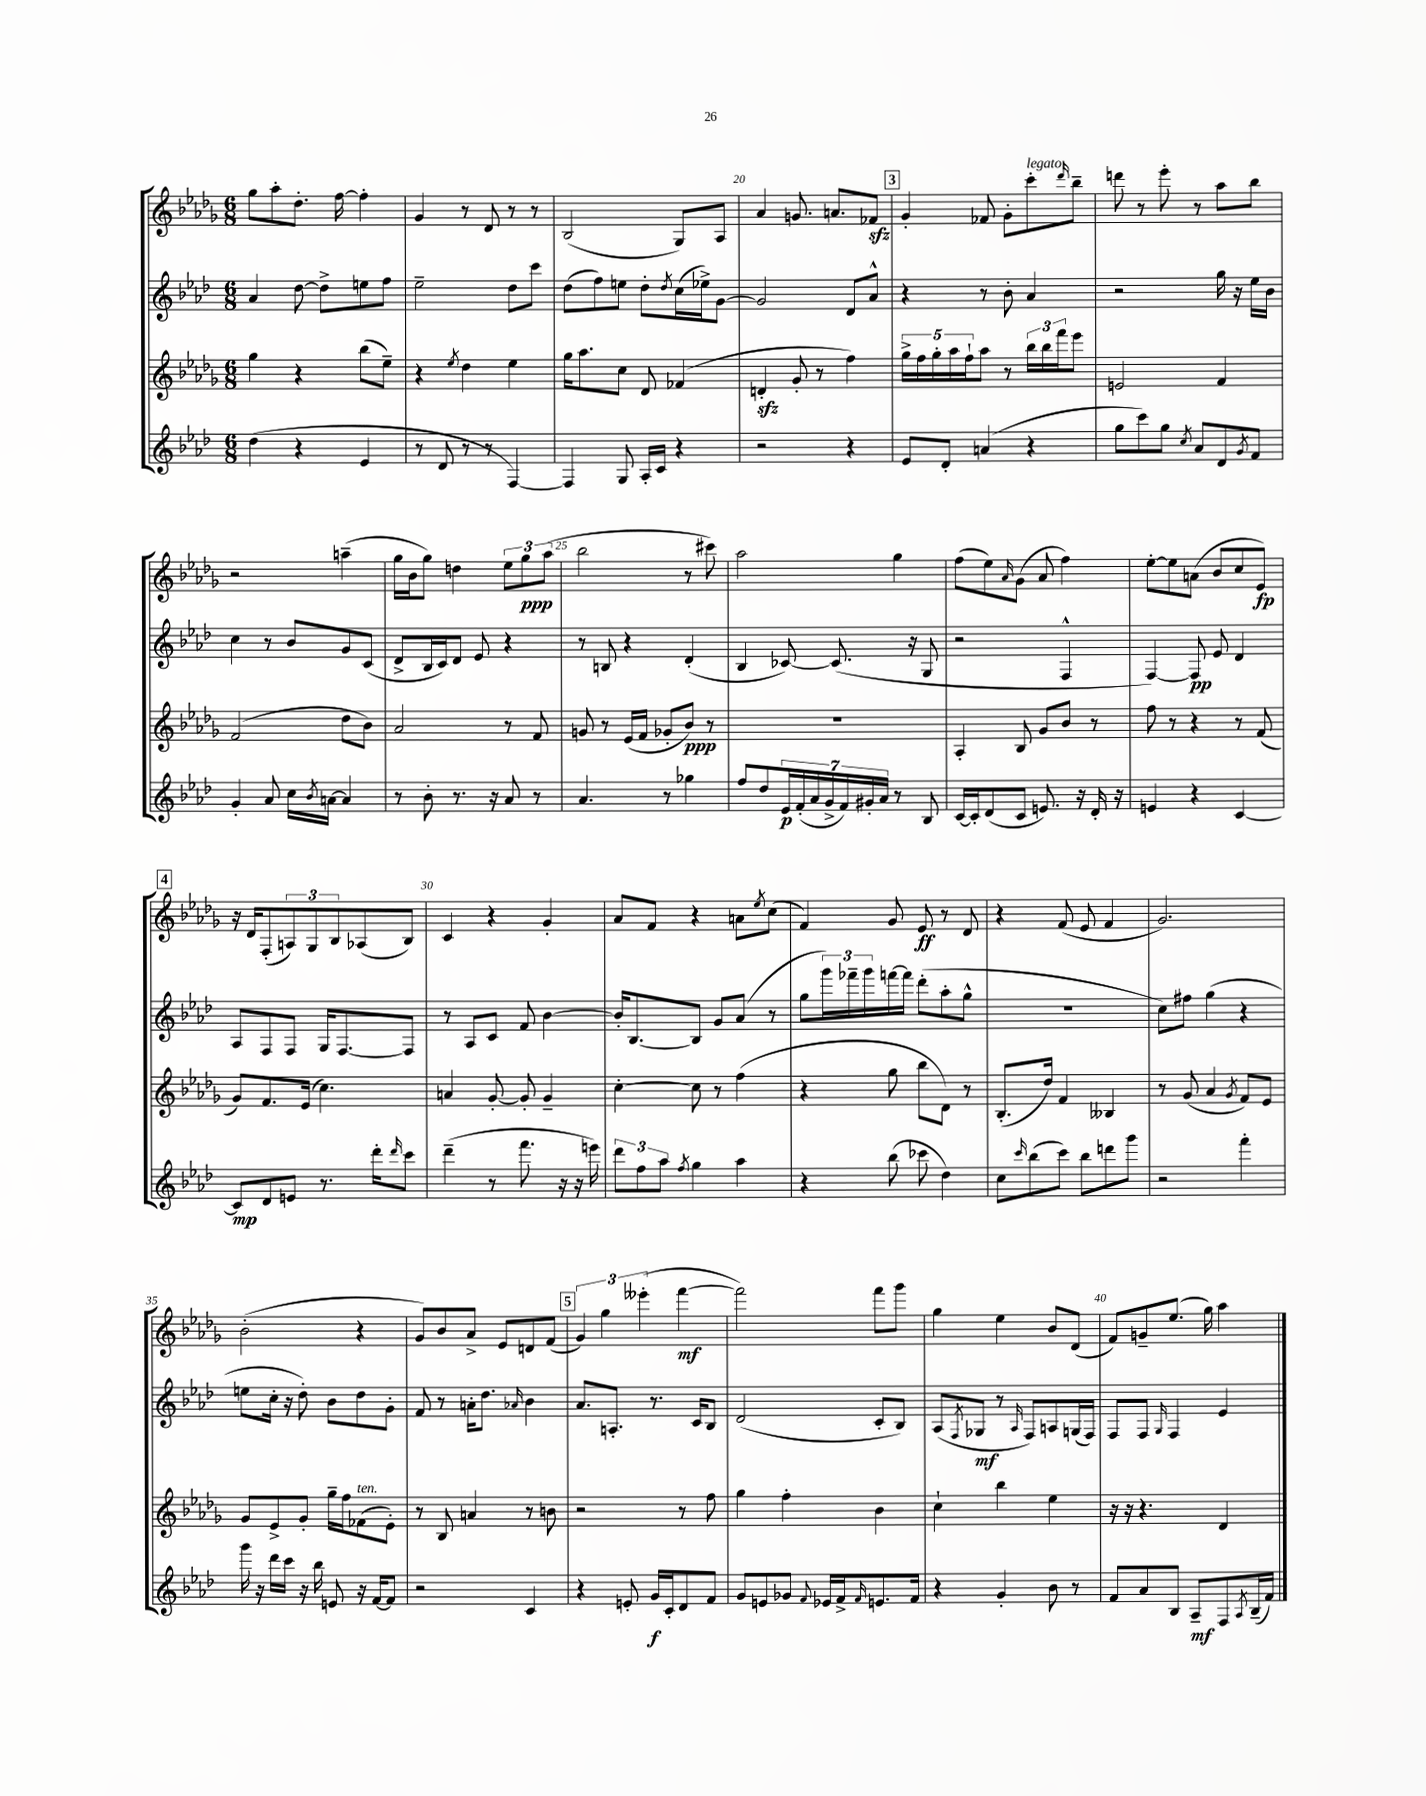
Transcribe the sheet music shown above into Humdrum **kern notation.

**kern	**dynam	**kern	**dynam	**kern	**dynam	**kern	**dynam
*part4	*part4	*part3	*part3	*part2	*part2	*part1	*part1
*staff4	*staff4	*staff3	*staff3	*staff2	*staff2	*staff1	*staff1
*clefG2	*	*clefG2	*	*clefG2	*	*clefG2	*
*k[b-e-a-d-]	*	*k[b-e-a-d-g-]	*	*k[b-e-a-d-]	*	*k[b-e-a-d-g-]	*
*M6/8	*	*M6/8	*	*M6/8	*	*M6/8	*
=17	=17	=17	=17	=17	=17	=17	=17
(4dd-\	.	4gg-\	.	4a-/	.	8gg-\L	.
.	.	.	.	.	.	8aa-'\	.
4r	.	4r	.	[8dd-\	.	8.dd-'\J	.
.	.	.	.	8dd-^\L]	.	.	.
.	.	.	.	.	.	[16ff\	.
4e-/	.	(8bb-\L	.	8een\	.	4ff'\]	.
.	.	8ee-~\J)	.	8ff\J	.	.	.
=18	=18	=18	=18	=18	=18	=18	=18
8r	.	4r	.	2ee-~\	.	4g-/	.
8d-/	.	.	.	.	.	.	.
.	.	8qee-/	.	.	.	.	.
8r	.	4dd-\	.	.	.	8r	.
8r	.	.	.	.	.	8d-/	.
[4F/)	.	4ee-\	.	8dd-\L	.	8r	.
.	.	.	.	8ccc\J	.	8r	.
=19	=19	=19	=19	=19	=19	=19	=19
4F/]	.	16gg-\KL	.	(8dd-\L	.	(2B-/	.
.	.	8.aa-\	.	.	.	.	.
.	.	.	.	8ff\)	.	.	.
8G/	.	8cc\J	.	8een\J	.	.	.
16A-'/LL	.	8d-/	.	8dd-'\L	.	.	.
16c/JJ	.	.	.	.	.	.	.
.	.	.	.	8qdd-/	.	.	.
4r	.	(4f-X/	.	(16cc\L	.	8G-/L)	.
.	.	.	.	16ee-X^\J)	.	.	.
.	.	.	.	[8g\J	.	8A-/J	.
=20	=20	=20	=20	=20	=20	=20	=20
2r	.	4dnzz'/	.	2g/]	.	4a-/	.
.	.	8g-'/	.	.	.	8.gn/	.
.	.	8r	.	.	.	.	.
.	.	.	.	.	.	8.an/L	.
4r	.	4ff\)	.	8d-/L	.	.	.
.	.	.	.	8a-^^/J	.	8f-Xzz/J	.
!!LO:REH:place=s1:t=3
=21	=21	=21	=21	=21	=21	=21	=21
8e-/L	.	20gg-^\LL	.	4r	.	4g-'/	.
.	.	20ff\	.	.	.	.	.
.	.	20gg-'\	.	.	.	.	.
8d-'/J	.	.	.	.	.	.	.
.	.	20aa-\	.	.	.	.	.
.	.	20ff`\J	.	.	.	.	.
(4an/	.	8aa-\J	.	8r	.	8f-X/	.
.	.	8r	.	8b-'\	.	8g-'\L	.
!	!	!	!	!	!	!LO:TX:a:i:t=legato	!
4r	.	24bb-\LL	.	4a-/	.	8ccc'\	.
.	.	24bb-\	.	.	.	.	.
.	.	24fff\J	.	.	.	.	.
.	.	.	.	.	.	16qqddd-/	.
.	.	8eee-\J	.	.	.	8bb-~\J	.
=22	=22	=22	=22	=22	=22	=22	=22
8gg\L	.	2en/	.	2r	.	8dddn\	.
8ccc\)	.	.	.	.	.	8r	.
8gg\J	.	.	.	.	.	8eee-'\	.
8qcc/	.	.	.	.	.	.	.
8a-/L	.	.	.	.	.	8r	.
8d-/	.	4f/	.	16gg\	.	8aa-\L	.
.	.	.	.	16r	.	.	.
8qg/	.	.	.	.	.	.	.
8f/J	.	.	.	16ee-\LL	.	8bb-\J	.
.	.	.	.	16b-\JJ	.	.	.
!!LO:LB:g=z
=23	=23	=23	=23	=23	=23	=23	=23
4g'/	.	(2f/	.	4cc\	.	2r	.
8a-/	.	.	.	8r	.	.	.
16cc\LL	.	.	.	8b-/L	.	.	.
8qb-/	.	.	.	.	.	.	.
[16an\JJ	.	.	.	.	.	.	.
4a/]	.	8dd-\L	.	8g/	.	(4aan~\	.
.	.	8b-\J)	.	(8c/J	.	.	.
=24	=24	=24	=24	=24	=24	=24	=24
8r	.	2a-/	.	8d-^/L	.	16gg-\LL	.
.	.	.	.	.	.	16b-\J	.
8b-'\	.	.	.	16B-/L	.	8gg-\J)	.
.	.	.	.	16c/J)	.	.	.
8.r	.	.	.	8d-/J	.	4ddn\	.
.	.	.	.	8e-/	.	.	.
16r	.	.	.	.	.	.	.
8a-/	.	8r	.	4r	.	12ee-\L	.
.	.	.	.	.	.	12gg-\	ppp
8r	.	8f/	.	.	.	.	.
.	.	.	.	.	.	(12aa-\J	.
=25	=25	=25	=25	=25	=25	=25	=25
4.a-/	.	8gn/	.	8r	.	2bb-\	.
.	.	8r	.	8Bn/	.	.	.
.	.	(16e-/LL	.	4r	.	.	.
.	.	16f/JJ	.	.	.	.	.
8r	.	8g-X'/L	.	.	.	.	.
4gg-X\	.	8b-/J)	ppp	(4d-'/	.	8r	.
.	.	8r	.	.	.	8ccc#X\)	.
=26	=26	=26	=26	=26	=26	=26	=26
8ff/L	.	2.r	.	4B-/	.	2aa-\	.
8dd-/	.	.	.	.	.	.	.
28e-/L	p	.	.	[8c-X/)	.	.	.
(28f'/	.	.	.	.	.	.	.
28a-/	.	.	.	.	.	.	.
28g^/	.	.	.	.	.	.	.
.	.	.	.	(8.c-/]	.	.	.
28f/)	.	.	.	.	.	.	.
28g#X'/	.	.	.	.	.	.	.
28a-/JJ	.	.	.	.	.	.	.
8r	.	.	.	.	.	4gg-\	.
.	.	.	.	16r	.	.	.
8B-/	.	.	.	8G/	.	.	.
=27	=27	=27	=27	=27	=27	=27	=27
[16c/LL	.	4A-'/	.	2r	.	(8ff\L	.
16c'/J]	.	.	.	.	.	.	.
(8d-/	.	.	.	.	.	8ee-\)	.
.	.	.	.	.	.	16qqa-/	.
8c/J	.	8B-/	.	.	.	(8g-\J	.
8.en/)	.	8g-/L	.	.	.	8a-/	.
.	.	8b-/J	.	4F^^/	.	4ff\)	.
16r	.	.	.	.	.	.	.
16d-'/	.	8r	.	.	.	.	.
16r	.	.	.	.	.	.	.
=28	=28	=28	=28	=28	=28	=28	=28
4en/	.	8ff\	.	[4F/)	.	[8ee-'\L	.
.	.	8r	.	.	.	8ee-\]	.
4r	.	4r	.	8F/]	pp	(8an\J	.
.	.	.	.	8e-/	.	8b-/L	.
[4c/	.	8r	.	4d-/	.	8cc/	.
.	.	(8f/	.	.	.	8e-/J)	fp
!!LO:LB:g=z
!!LO:REH:place=s1:t=4
=29	=29	=29	=29	=29	=29	=29	=29
8c/L]	mp	8g-/L)	.	8A-/L	.	16r	.
.	.	.	.	.	.	16d-/KL	.
8d-/	.	8.f/	.	8F/	.	(8F'/	.
8en/J	.	.	.	8F/J	.	12An/)	.
.	.	(16e-/Jk	.	.	.	.	.
.	.	.	.	.	.	12G-/	.
8.r	.	4.cc\)	.	16G/KL	.	.	.
.	.	.	.	.	.	12B-/	.
.	.	.	.	[8.F/	.	.	.
.	.	.	.	.	.	(8A-X/	.
16ddd-'\KL	.	.	.	.	.	.	.
16qqddd-/	.	.	.	.	.	.	.
8ccc\J	.	.	.	8F/J]	.	8B-/J)	.
=30	=30	=30	=30	=30	=30	=30	=30
(4ddd-~\	.	4an/	.	8r	.	4c/	.
.	.	.	.	8A-/L	.	.	.
8r	.	[8g-'/	.	8c/J	.	4r	.
8.fff\	.	8g-'/]	.	8f/	.	.	.
.	.	4g-~/	.	[4b-\	.	4g-'/	.
16r	.	.	.	.	.	.	.
16r	.	.	.	.	.	.	.
16eeen\)	.	.	.	.	.	.	.
=31	=31	=31	=31	=31	=31	=31	=31
12ddd-\L	.	[4cc'\	.	16b-'/KL]	.	8a-/L	.
.	.	.	.	[8.B-/	.	.	.
12ff\	.	.	.	.	.	.	.
.	.	.	.	.	.	8f/J	.
12aa-\J	.	.	.	.	.	.	.
8qff/	.	.	.	.	.	.	.
4gg\	.	8cc\]	.	8B-/J]	.	4r	.
.	.	8r	.	8g/L	.	.	.
4aa-\	.	(4ff\	.	(8a-/J	.	8an\L	.
.	.	.	.	.	.	8qee-/	.
.	.	.	.	8r	.	(8cc\J	.
=32	=32	=32	=32	=32	=32	=32	=32
4r	.	4r	.	8gg\L	.	4f/)	.
.	.	.	.	24ggg\L)	.	.	.
.	.	.	.	24fff-X~\	.	.	.
.	.	.	.	24ggg\	.	.	.
(8bb-\	.	8gg-\	.	[16fffn\	.	8g-/	.
.	.	.	.	16fff\JJ]	.	.	.
8ccc-X\	.	8bb-\L	.	(8ddd-'\L	.	8e-/	ff
4dd-\)	.	8d-\J)	.	8aa-'\	.	8r	.
.	.	8r	.	8gg^^\J	.	8d-/	.
=33	=33	=33	=33	=33	=33	=33	=33
8cc\L	.	(8.B-'/L	.	2.r	.	4r	.
16qqccc/	.	.	.	.	.	.	.
(8bb-\	.	.	.	.	.	.	.
.	.	16dd-/Jk)	.	.	.	.	.
8ccc\J)	.	4f/	.	.	.	(8f/	.
8bb-\L	.	.	.	.	.	8e-/	.
8dddn\	.	4B--X/	.	.	.	4f/	.
8ggg\J	.	.	.	.	.	.	.
=34	=34	=34	=34	=34	=34	=34	=34
2r	.	8r	.	8cc\L)	.	2.g-/)	.
.	.	(8g-/	.	8ff#X\J	.	.	.
.	.	4a-/	.	(4gg\	.	.	.
.	.	8qg-/	.	.	.	.	.
4fff'\	.	8f/L)	.	4r	.	.	.
.	.	8e-/J	.	.	.	.	.
!!LO:LB:g=z
=35	=35	=35	=35	=35	=35	=35	=35
16ggg\	.	8g-/L	.	8een\L	.	(2b-'\	.
16r	.	.	.	.	.	.	.
16ddd-\LL	.	8e-^/	.	16cc'\Jk	.	.	.
16ccc\JJ	.	.	.	16r	.	.	.
16r	.	8g-'/J	.	8dd-'\)	.	.	.
16bb-\	.	.	.	.	.	.	.
8en/	.	16gg-~\LL	.	8b-\L	.	.	.
.	.	16ff\J	.	.	.	.	.
!	!	!LO:TX:a:i:t=ten.	!	!	!	!	!
16r	.	(8f-X\	.	8dd-\	.	4r	.
[16f/KL	.	.	.	.	.	.	.
8f/J]	.	8e-'\J)	.	8g'\J	.	.	.
=36	=36	=36	=36	=36	=36	=36	=36
2r	.	8r	.	8f/	.	8g-/L)	.
.	.	8B-/	.	8r	.	8b-/	.
.	.	4an/	.	16an'\KL	.	8a-^/J	.
.	.	.	.	8.dd-\J	.	.	.
.	.	.	.	.	.	8e-/L	.
.	.	.	.	16qqa-X/	.	.	.
4c/	.	8r	.	4b-\	.	8dn/	.
.	.	8bn\	.	.	.	(8f/J	.
!!LO:REH:place=s1:t=5
=37	=37	=37	=37	=37	=37	=37	=37
4r	.	2r	.	8.a-/L	.	6g-/)	.
.	.	.	.	.	.	6gg-\	.
.	.	.	.	8.An'/J	.	.	.
8en'/	.	.	.	.	.	.	.
.	.	.	.	.	.	(6eee--X'\	.
16g/LL	f	.	.	8.r	.	.	.
16c'/J	.	.	.	.	.	.	.
8d-/	.	8r	.	.	.	[4fff\	mf
.	.	.	.	16c/KL	.	.	.
8f/J	.	8ff\	.	8B-/J	.	.	.
=38	=38	=38	=38	=38	=38	=38	=38
8g/L	.	4gg-\	.	(2d-/	.	2fff\])	.
8en/	.	.	.	.	.	.	.
8g-X/J	.	4ff'\	.	.	.	.	.
8qqf/	.	.	.	.	.	.	.
16e-X/LL	.	.	.	.	.	.	.
16f^/J	.	.	.	.	.	.	.
16qqf/	.	.	.	.	.	.	.
8.en/	.	4b-\	.	8c'/L	.	8fff\L	.
.	.	.	.	8B-/J)	.	8ggg-\J	.
16f/Jk	.	.	.	.	.	.	.
=39	=39	=39	=39	=39	=39	=39	=39
4r	.	4cc`\	.	(8A-/L	.	4gg-\	.
.	.	.	.	8qF/	.	.	.
.	.	.	.	8G-X/J	mf	.	.
4g'/	.	4bb-\	.	8r	.	4ee-\	.
.	.	.	.	16qqA-/	.	.	.
.	.	.	.	8F/L)	.	.	.
8b-\	.	4ee-\	.	8An/	.	8b-/L	.
8r	.	.	.	(16Gn/L	.	(8d-/J	.
.	.	.	.	16F/JJ)	.	.	.
=40	=40	=40	=40	=40	=40	=40	=40
8f/L	.	16r	.	8F/L	.	8f/L)	.
.	.	16r	.	.	.	.	.
8a-/	.	4.r	.	8F/J	.	8gn~/	.
.	.	.	.	16qqG/	.	.	.
8B-/J	.	.	.	4F/	.	(8.ee-/J	.
8A-~/L	mf	.	.	.	.	.	.
.	.	.	.	.	.	16gg-\)	.
8F/	.	4d-/	.	4e-/	.	4aa-\	.
8qA-/	.	.	.	.	.	.	.
(16B-~/L	.	.	.	.	.	.	.
16f/JJ)	.	.	.	.	.	.	.
==	==	==	==	==	==	==	==
*-	*-	*-	*-	*-	*-	*-	*-
